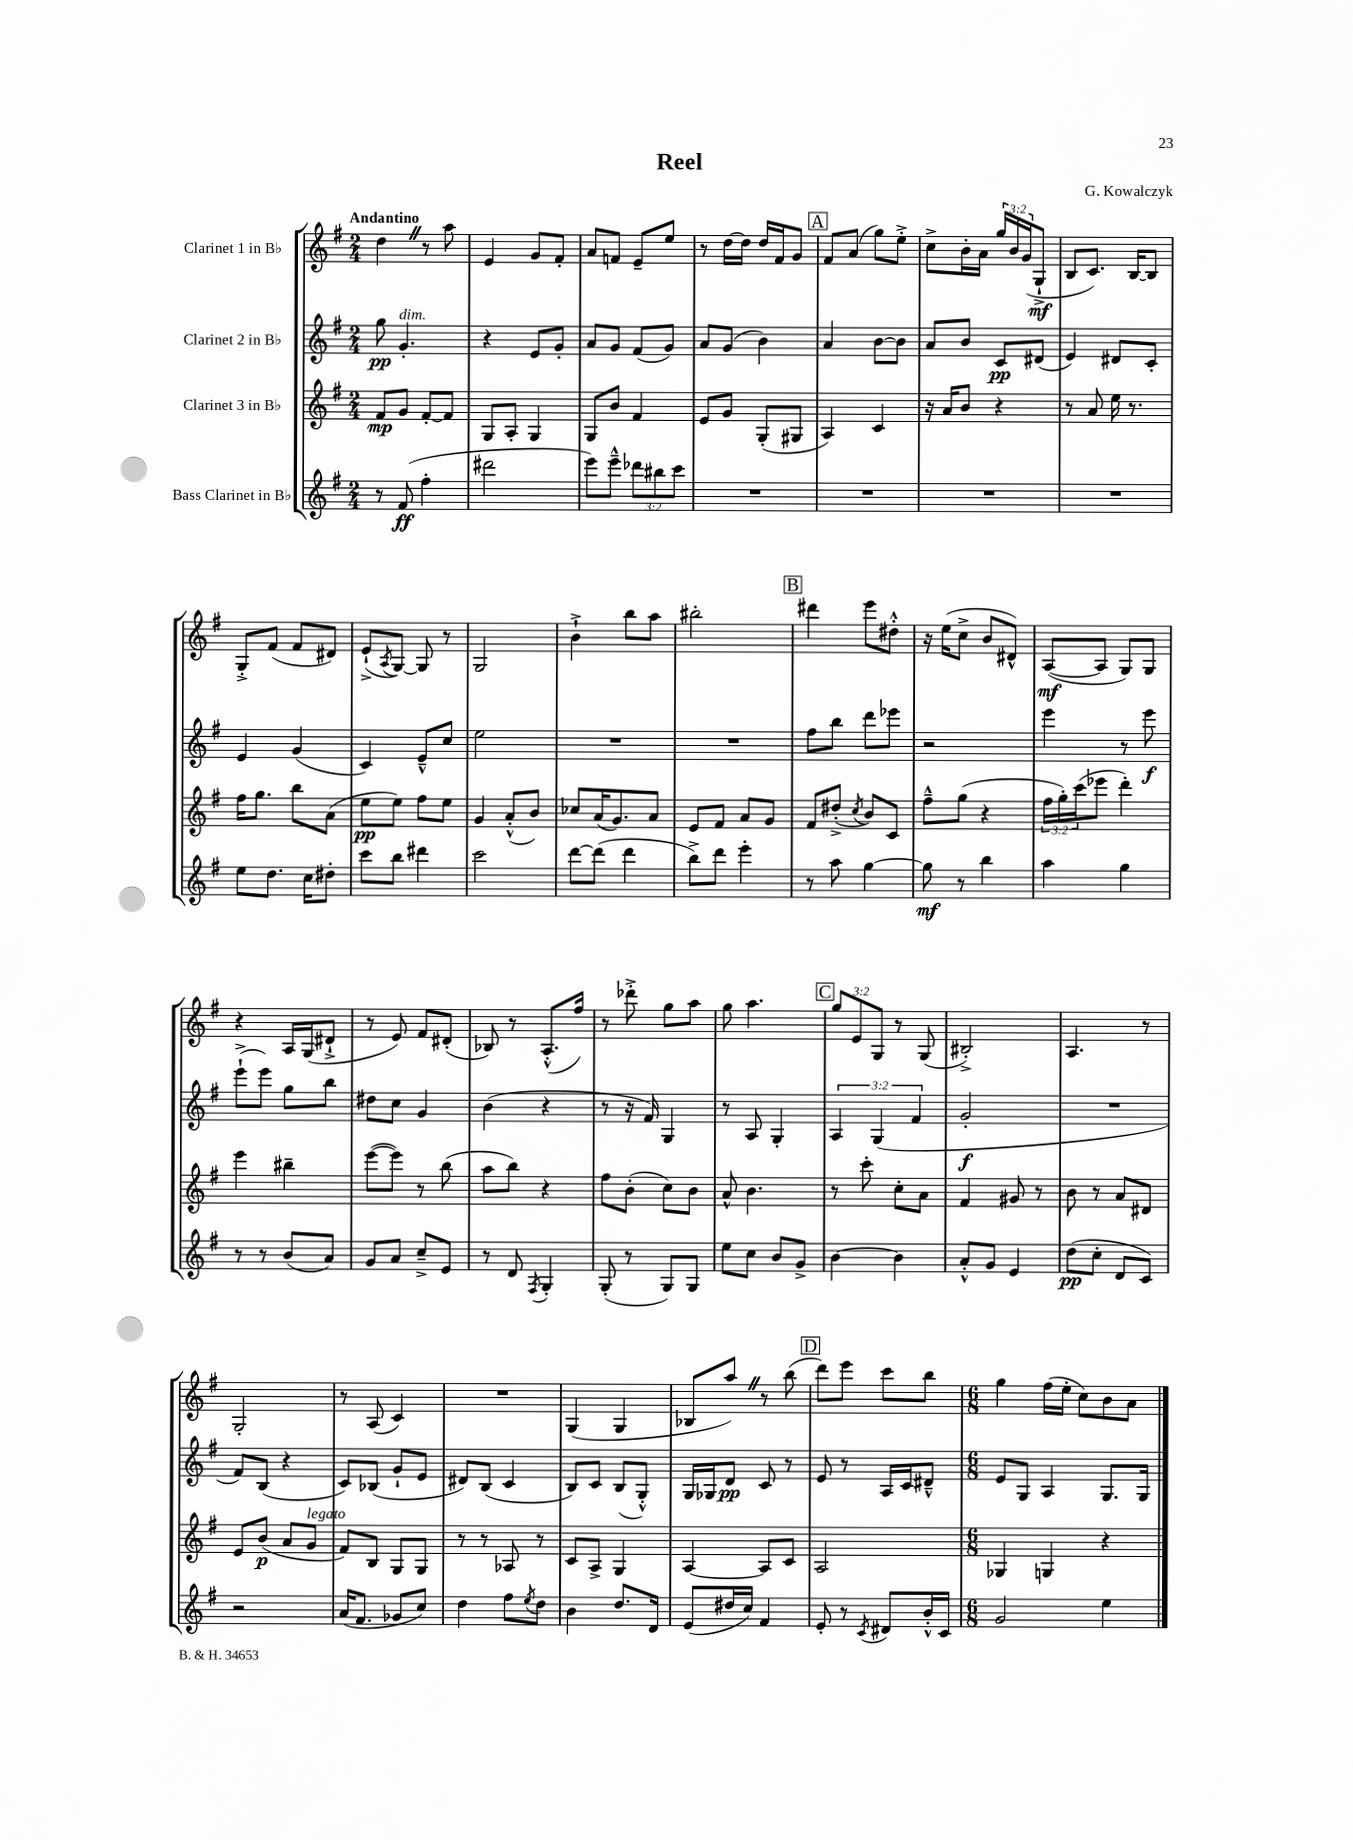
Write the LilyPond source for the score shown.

\header { title = "Reel" composer = "G. Kowalczyk" }
<<
\new StaffGroup <<
\new Staff = "s0" \with { instrumentName = "Clarinet 1 in Bb" } {
    \clef treble \key g \major \numericTimeSignature \time 2/4 \override Staff.TupletNumber.text = #tuplet-number::calc-fraction-text \tempo "Andantino"
    d''4 \once \override BreathingSign.text = \markup { \musicglyph "scripts.caesura.straight" } \breathe r8 a''8 |
    e'4 g'8 fis'8-. |
    a'8 f'8 e'8-- e''8 |
    r8 d''16~ d''16 d''16 fis'16 g'8 |
    \mark \markup { \box "A" } fis'8 a'8( g''8) e''8-.-> |
    c''8-> b'16-. a'16 \tuplet 3/2 { g''16 b'16 g'16( } g8-!->\mf |
    b8 c'8.) b16~ b8 |
    g8-.-> fis'8( fis'8 dis'8) |
    e'8-!->( \acciaccatura { a8 } g8~) g8 r8 |
    g2 |
    b'4-!-> b''8 a''8 |
    bis''2-. |
    \mark \markup { \box "B" } dis'''4 e'''8 dis''8-.-^ |
    r16 e''16( c''8-> b'8 dis'8-^) |
    a8~\mf( a8 g8) g8 |
    r4 a16 g16( dis'8-!-> |
    r8 e'8) fis'8 dis'8-.( |
    bes8) r8 a8.-.-^( fis''16) |
    r8 des'''8-.-> g''8 a''8 |
    g''8 a''4. |
    \mark \markup { \box "C" } \tuplet 3/2 { g''8 e'8 g8 } r8 g8( |
    bis2-.->) |
    a4. r8 |
    g2-. |
    r8 a8( c'4) |
    R2 |
    g4( g4 |
    bes8 a''8) \once \override BreathingSign.text = \markup { \musicglyph "scripts.caesura.straight" } \breathe r8 b''8( |
    \mark \markup { \box "D" } d'''8) e'''8 c'''8 b''8 |
    \numericTimeSignature \time 6/8 g''4 fis''16( e''16-. c''8) b'8 a'8 \bar "|." |
}
\new Staff = "s1" \with { instrumentName = "Clarinet 2 in Bb" } {
    \clef treble \key g \major \numericTimeSignature \time 2/4 \override Staff.TupletNumber.text = #tuplet-number::calc-fraction-text
    g''8\pp g'4.-.^\markup { \italic "dim." } |
    r4 e'8 g'8-. |
    a'8 g'8 fis'8( g'8) |
    a'8 g'8( b'4) |
    \mark \markup { \box "A" } a'4 b'8~ b'8 |
    a'8 b'8 c'8\pp dis'8( |
    e'4) dis'8 c'8-. |
    e'4 g'4( |
    c'4) e'8---^ c''8 |
    e''2 |
    R2 |
    R2 |
    \mark \markup { \box "B" } fis''8 b''8 d'''8 ees'''8 |
    r2 |
    e'''4 r8 e'''8\f |
    e'''8-!->( e'''8) g''8 b''8 |
    dis''8 c''8 g'4 |
    b'4( r4 |
    r8 r16 fis'16) g4 |
    r8 a8 g4-. |
    \mark \markup { \box "C" } \tuplet 3/2 { a4 g4( fis'4 } |
    g'2-.\f |
    R2 |
    fis'8) b8( r4 |
    c'8) bes8( g'8-! e'8 |
    dis'8) b8( c'4 |
    b8) c'8 b8( g8-.-^) |
    g16 ges16 d'8\pp c'8 r8 |
    \mark \markup { \box "D" } e'8 r8 a16 c'16 dis'8---^ |
    \numericTimeSignature \time 6/8 e'8 g8 a4 g8. g16 \bar "|." |
}
\new Staff = "s2" \with { instrumentName = "Clarinet 3 in Bb" } {
    \clef treble \key g \major \numericTimeSignature \time 2/4 \override Staff.TupletNumber.text = #tuplet-number::calc-fraction-text
    fis'8\mp g'8 fis'8~-. fis'8 |
    g8 a8-. g4 |
    g8 b'8 fis'4 |
    e'8 g'8 g8-.( gis8 |
    \mark \markup { \box "A" } a4) c'4 |
    r16 a'16 b'8 r4 |
    r8 a'8 e''16 r8. |
    fis''16 g''8. b''8 a'8( |
    e''8\pp e''8) fis''8 e''8 |
    g'4 a'8-.-^( b'8) |
    ces''8 a'16( g'8.) a'8 |
    e'8 fis'8 a'8 g'8 |
    \mark \markup { \box "B" } fis'8 dis''8-.->( \acciaccatura { c''8 } b'8) c'8 |
    fis''8---^ g''8( r4 |
    \tuplet 3/2 { fis''16 g''16-.) c'''16( } ees'''8 d'''4-.) |
    e'''4 bis''4-- |
    e'''8~( e'''8) r8 b''8( |
    a''8 b''8) r4 |
    fis''8 b'8-.( c''8) b'8 |
    a'8-^ b'4. |
    \mark \markup { \box "C" } r8 c'''8-. c''8-. a'8 |
    fis'4 gis'8 r8 |
    b'8 r8 a'8 dis'8 |
    e'8 b'8\p( a'8 g'8^\markup { \italic "legato" } |
    fis'8) b8 g8 g8 |
    r8 r8 aes8 r8 |
    c'8 a8-> g4 |
    a4~ a8 c'8 |
    \mark \markup { \box "D" } a2 |
    \numericTimeSignature \time 6/8 ges4 g4 r4 \bar "|." |
}
\new Staff = "s3" \with { instrumentName = "Bass Clarinet in Bb" } {
    \clef treble \key g \major \numericTimeSignature \time 2/4 \override Staff.TupletNumber.text = #tuplet-number::calc-fraction-text
    r8 fis'8\ff( fis''4-. |
    dis'''2 |
    e'''8) e'''8---^ \tuplet 3/2 { des'''8 bis''8 c'''8 } |
    R2 |
    \mark \markup { \box "A" } R2 |
    R2 |
    R2 |
    e''8 d''8. c''16 dis''8-. |
    c'''8 b''8 dis'''4 |
    c'''2 |
    d'''8~ d'''8( d'''4 |
    b''8->) d'''8 e'''4-. |
    \mark \markup { \box "B" } r8 a''8 g''4~ |
    g''8\mf r8 b''4 |
    a''4 g''4 |
    r8 r8 b'8( a'8) |
    g'8 a'8 c''8---> e'8 |
    r8 d'8 \acciaccatura { fis8 } g4-. |
    g8-.( r8 g8) g8 |
    e''8 c''8 b'8 g'8-> |
    \mark \markup { \box "C" } b'4~ b'4 |
    a'8-.-^ g'8 e'4 |
    d''8\pp( c''8-. d'8 c'8) |
    r2 |
    a'16( fis'8. ges'8 c''8) |
    d''4 fis''8 \acciaccatura { e''8 } d''8 |
    b'4 d''8. d'16 |
    e'8( dis''16 c''16) fis'4 |
    \mark \markup { \box "D" } e'8-. r8 \acciaccatura { c'8 } dis'8 b'16-.-^ c'16 |
    \numericTimeSignature \time 6/8 g'2 e''4 \bar "|." |
}
>>
>>
\layout { \context { \Score \remove "Bar_number_engraver" } }
